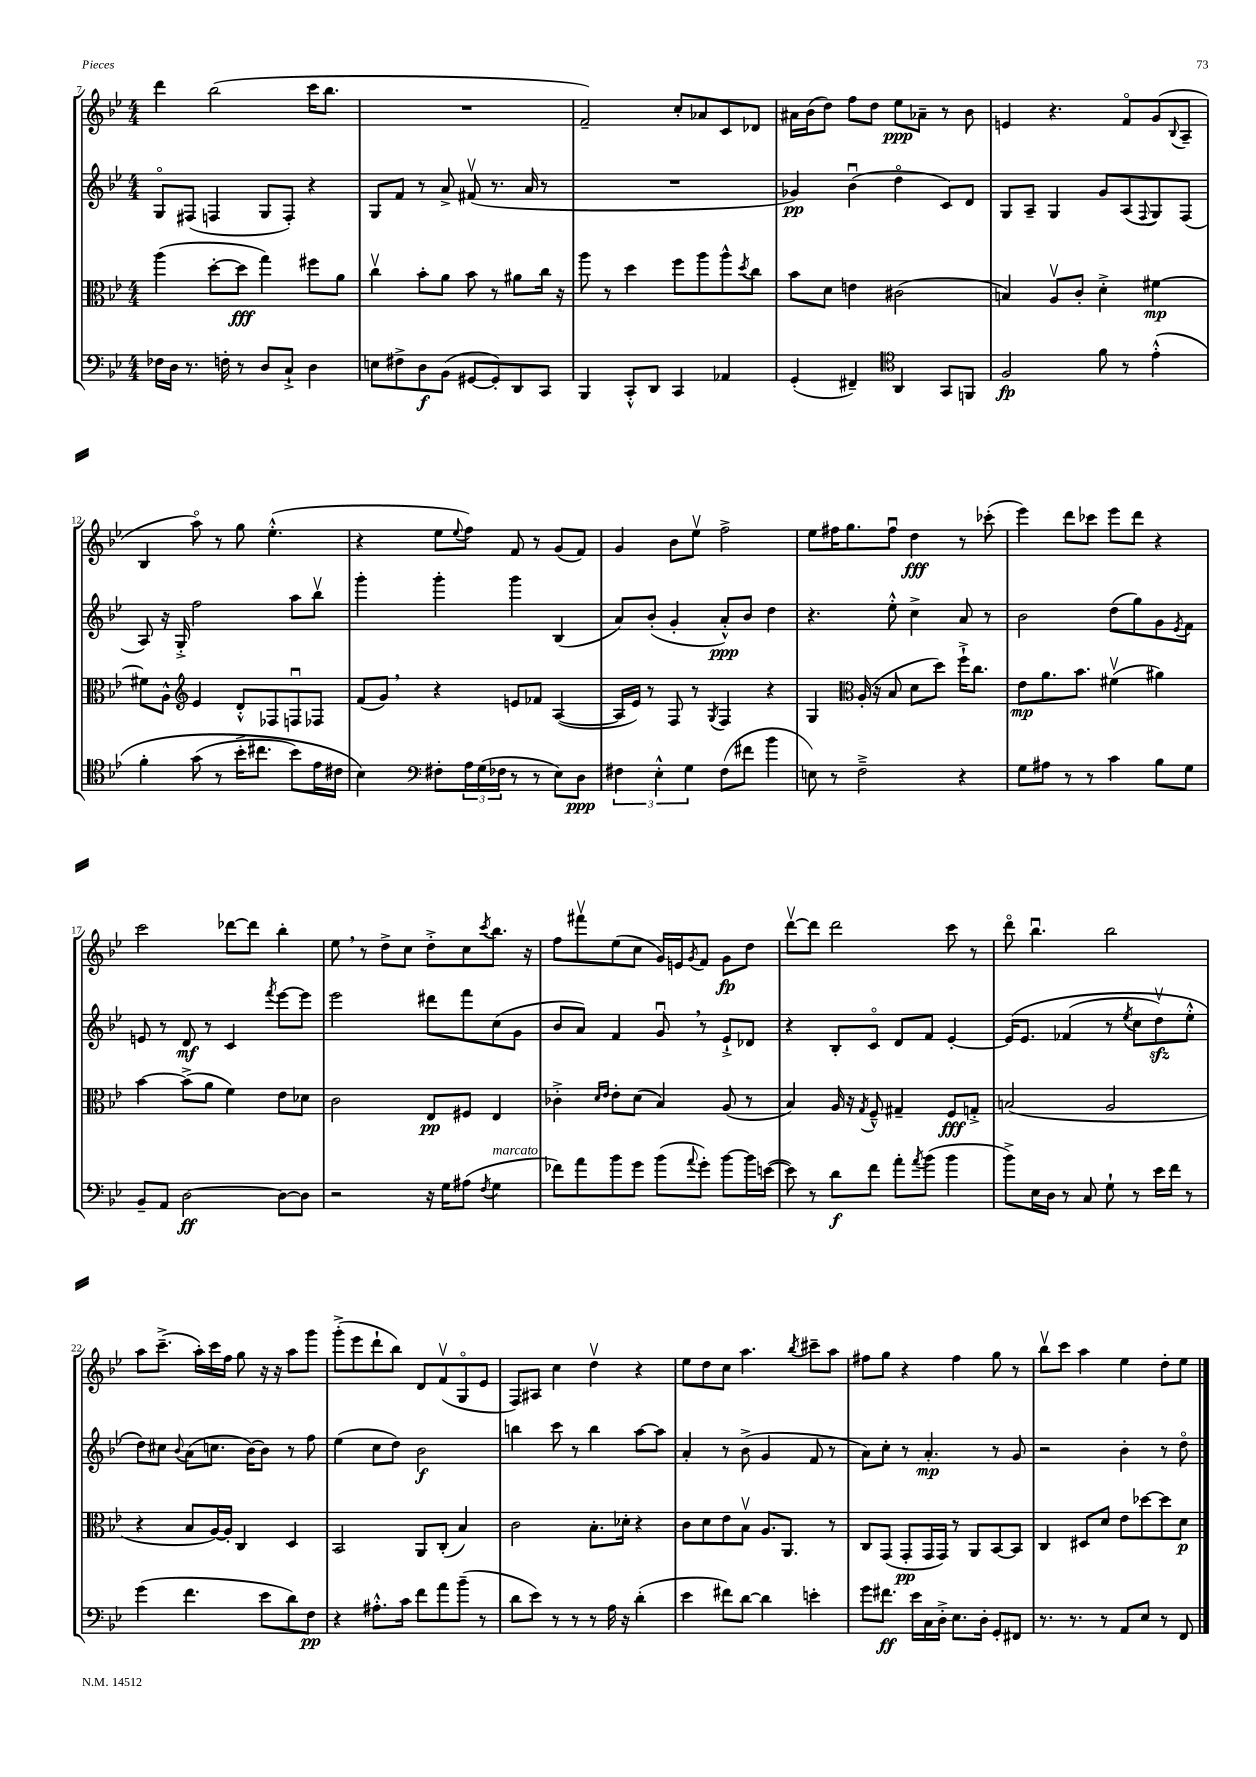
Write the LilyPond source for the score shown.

<<
\new StaffGroup <<
\new Staff = "s0" {
    \clef treble \key bes \major \numericTimeSignature \time 4/4
    d'''4 bes''2( c'''16 bes''8. |
    R1 |
    f'2--) c''8-. aes'8 c'8 des'8 |
    ais'16 bes'16( d''8) f''8 d''8 ees''8\ppp aes'8-- r8 bes'8 |
    e'4 r4. f'8\flageolet g'8( \appoggiatura { bes8 } a8-- |
    bes4 a''8\flageolet) r8 g''8 ees''4.-.-^( |
    r4 ees''8 \appoggiatura { ees''8 } f''8) f'8 r8 g'8( f'8) |
    g'4 bes'8 ees''8\upbow f''2-> |
    ees''8 fis''16 g''8. fis''8\downbow d''4\fff r8 ces'''8-.( |
    ees'''4) d'''8 ces'''8 ees'''8 d'''8 r4 |
    c'''2 des'''8~ des'''8 bes''4-. |
    ees''8 \breathe r8 d''8-> c''8 d''8-.-> c''8 \acciaccatura { c'''8 } bes''8. r16 |
    f''8 fis'''8\upbow ees''8( c''8 g'16) e'16 \acciaccatura { g'8 } f'8 g'8\fp d''8 |
    d'''8~\upbow d'''8 d'''2 c'''8 r8 |
    d'''8\flageolet bes''4.\downbow bes''2 |
    a''8 c'''8.--->( a''16-.) c'''16 f''16 g''8 r16 r16 a''8 g'''8 |
    g'''8-.->( ees'''8 d'''8-! bes''8) d'8 f'8\upbow( g8\flageolet ees'8 |
    f8) ais8 c''4 d''4\upbow r4 |
    ees''8 d''8 c''8 a''4. \acciaccatura { bes''8 } cis'''8-- a''8 |
    fis''8 g''8 r4 fis''4 g''8 r8 |
    bes''8\upbow c'''8 a''4 ees''4 d''8-. ees''8 \bar "|." |
}
\new Staff = "s1" {
    \clef treble \key bes \major \numericTimeSignature \time 4/4
    g8\flageolet fis8( f4 g8 f8-.) r4 |
    g8 f'8 r8 a'8-> fis'8\upbow( r8. a'16 r8 |
    R1 |
    ges'4\pp) bes'4\downbow( d''4\flageolet c'8) d'8 |
    g8 a8-- g4 g'8 a8( \appoggiatura { f8 } g8) f8( |
    a8) r16 g16-.-> f''2 a''8 bes''8\upbow |
    g'''4-. g'''4-. g'''4 bes4( |
    a'8) bes'8-.( g'4-. a'8-.-^\ppp) bes'8 d''4 |
    r4. ees''8-.-^ c''4-> a'8 r8 |
    bes'2 d''8( g''8) g'8 \acciaccatura { ees'8 } f'8 |
    e'8 r8 d'8\mf r8 c'4 \acciaccatura { f'''8 } ees'''8~ ees'''8 |
    ees'''2 dis'''8 f'''8 c''8( g'8 |
    bes'8 a'8) f'4 g'8\downbow \breathe r8 ees'8-!-> des'8 |
    r4 bes8-. c'8\flageolet d'8 f'8 ees'4~-. |
    ees'16\( ees'8. fes'4( r8 \acciaccatura { ees''8 } c''8 d''8\upbow\sfz) ees''8-.-^ |
    d''8\) cis''8 \appoggiatura { bes'8 } a'8( c''8. bes'16~) bes'8 r8 f''8 |
    ees''4( c''8 d''8) bes'2\f |
    b''4 c'''8 r8 b''4 a''8~ a''8 |
    a'4-. r8 bes'8->( g'4 f'8 r8 |
    a'8) c''8-. r8 a'4.-.\mp r8 g'8 |
    r2 bes'4-. r8 d''8\flageolet \bar "|." |
}
\new Staff = "s2" {
    \clef alto \key bes \major \numericTimeSignature \time 4/4
    a''4( d''8~-. d''8\fff g''4) fis''8 a'8 |
    c''4\upbow bes'8-. a'8 bes'8 r8 ais'8 c''16 r16 |
    a''8 r8 d''4 f''8 a''8 a''8-^ \acciaccatura { d''8 } c''8 |
    bes'8 d'8 e'4 cis'2( |
    b4) a8\upbow c'8-. d'4-.-> fis'4~\mp |
    fis'8 a8-^ \clef treble ees'4 d'8-.-^ fes8 f8\downbow fes8 |
    f'8( g'8) \breathe r4 e'8 fes'8 a4~( |
    a16 ees'16) r8 f8 r8 \acciaccatura { g8 } f4 r4 |
    g4 \clef alto a16-.( r16 bes8 d'8 d''8) f''16-!-> c''8. |
    ees'8\mp a'8. bes'8. fis'4\upbow( ais'4) |
    bes'4~ bes'8->( a'8 f'4) ees'8 des'8 |
    c'2 ees8\pp fis8 ees4 |
    ces'4-.-> \grace { d'16 ees'16 } ees'8-. d'8( bes4) a8( r8 |
    bes4) a16 r16 \acciaccatura { g8 } f8---^ gis4-- f8\fff g8-.-> |
    b2( a2 |
    r4 bes8 a16~) a16-. c4 d4 |
    bes,2 a,8 c8-.( bes4) |
    c'2 bes8.-. des'16-. r4 |
    c'8 d'8 ees'8 bes8\upbow a8. a,8. r8 |
    c8 g,8( g,8-.\pp g,16 g,16) r8 a,8 bes,8~ bes,8 |
    c4 dis8 d'8 ees'8 des''8~ des''8 d'8\p \bar "|." |
}
\new Staff = "s3" {
    \clef bass \key bes \major \numericTimeSignature \time 4/4
    fes16 d16 r8. f16-. r8 d8 c8-!-> d4 |
    e8 fis8-> d8\f bes,8( gis,8~ gis,8-.) d,8 c,8 |
    bes,,4 c,8-.-^ d,8 c,4 aes,4 |
    g,4-.( fis,4--) \clef tenor a,4 g,8 f,8 |
    f2\fp f'8 r8 ees'4-.-^\( |
    f'4-. g'8( r8 bes'16-.-> cis''8. bes'8) ees'16 cis'16 |
    bes4\) \clef bass fis8-. \tuplet 3/2 { a16 g16( fes16 } r8 r8 ees8) d8\ppp |
    \tuplet 3/2 { fis4 ees4-.-^ g4 } fis8( fis'8 bes'4 |
    e8) r8 f2---> r4 |
    g8 ais8 r8 r8 c'4 bes8 g8 |
    bes,8-- a,8 d2~\ff d8~ d8 |
    r2 r16 g16 ais8( \acciaccatura { f8 } g4^\markup { \italic "marcato" } |
    fes'8) a'8 bes'8 g'8 bes'8( \appoggiatura { a'8 } g'8-.) bes'8~ bes'16 e'16~( |
    e'8) r8 d'8\f f'8 a'8-. \acciaccatura { a'8 } bes'8( bes'4 |
    bes'8->) ees16 d16 r8 c8 g8-! r8 ees'16 f'16 r8 |
    g'4( f'4. ees'8 d'8) f8\pp |
    r4 ais8.-.-^ c'16 f'8 a'8 bes'8--( r8 |
    d'8 ees'8) r8 r8 r8 a16 r16 d'4-.( |
    ees'4 fis'8) d'8~ d'4 e'4-. |
    g'8 fis'8.\ff ees'16 c16 d16-.-> ees8. d16-. g,8-. fis,8 |
    r8. r8. r8 a,8 ees8 r8 f,8 \bar "|." |
}
>>
>>
\layout { \context { \Score currentBarNumber = #7 } }
